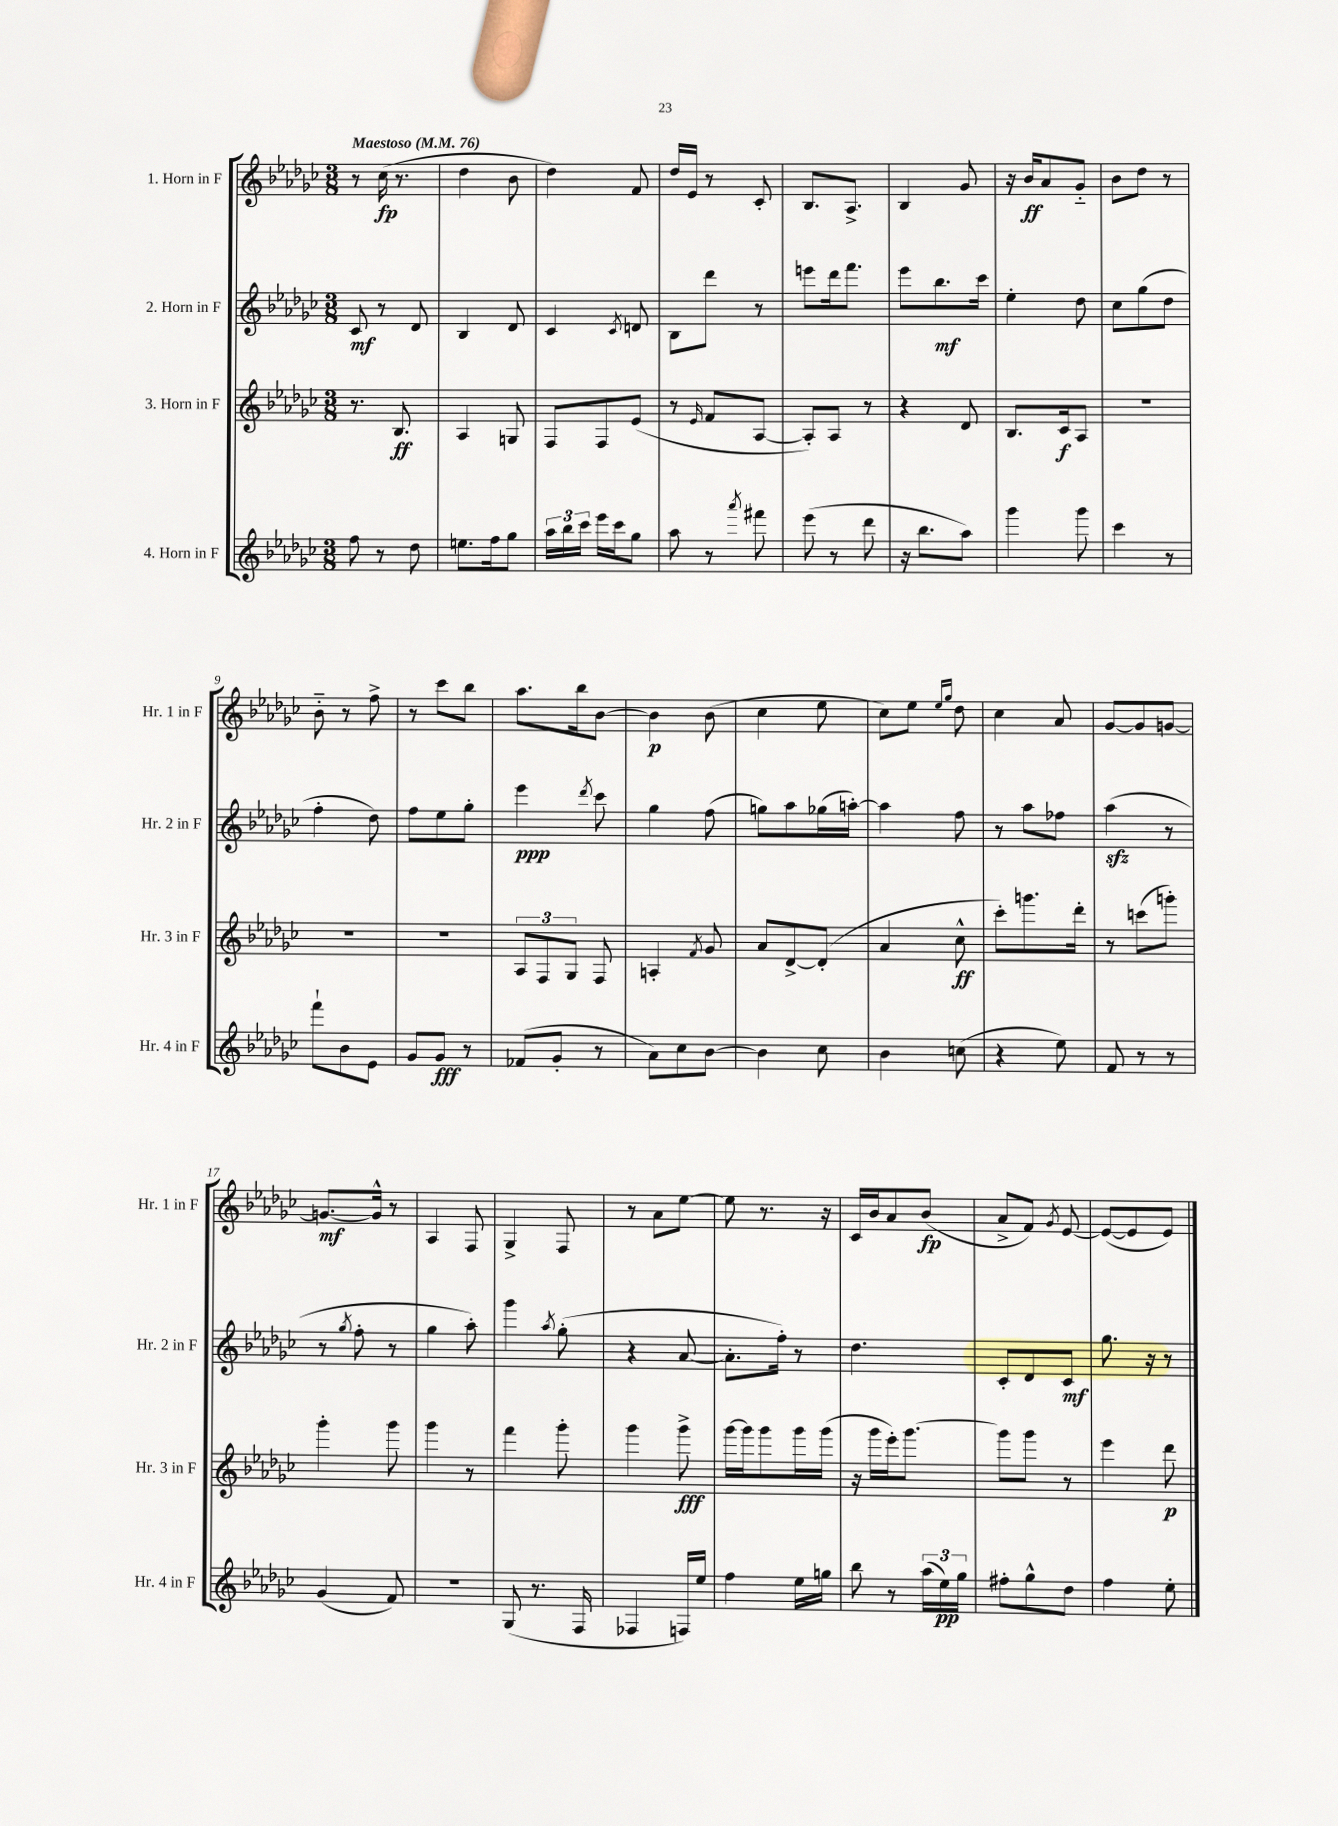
<<
\new StaffGroup <<
\new Staff = "s0" \with { instrumentName = "1. Horn in F" shortInstrumentName = "Hr. 1 in F" } {
    \clef treble \key ges \major \numericTimeSignature \time 3/8 \tempo "Maestoso" 4 = 76
    \autoBeamOff r8 ces''16\fp( r8. |
    des''4 bes'8 |
    des''4) f'8 |
    des''16[ ees'16] r8 ces'8-. |
    bes8.[ aes8.]-> |
    bes4 ges'8 |
    r16 bes'16[\ff aes'8 ges'8]-_ |
    bes'8[ des''8] r8 |
    bes'8-_ r8 f''8-> |
    r8 ces'''8[ bes''8] |
    aes''8.[ bes''16 bes'8]~ |
    bes'4\p bes'8( |
    ces''4 ees''8 |
    ces''8[) ees''8] \grace { ees''16[ ges''16] } des''8 |
    ces''4 aes'8 |
    ges'8[~ ges'8 g'8]~ |
    g'8.[~\mf g'16]-^ r8 |
    aes4 f8 |
    ges4-> f8 |
    r8 aes'8[ ees''8]~ |
    ees''8 r8. r16 |
    ces'16[ bes'16 aes'8 bes'8]\fp( |
    aes'8[-> f'8]) \acciaccatura { ges'8 } ees'8~ |
    ees'8[~( ees'8 ees'8]) \bar "|." |
}
\new Staff = "s1" \with { instrumentName = "2. Horn in F" shortInstrumentName = "Hr. 2 in F" } {
    \clef treble \key ges \major \numericTimeSignature \time 3/8
    \autoBeamOff ces'8\mf r8 des'8 |
    bes4 des'8 |
    ces'4 \acciaccatura { ces'8 } d'8 |
    bes8[ des'''8] r8 |
    e'''8[ des'''16 f'''8.] |
    ees'''8[ bes''8.\mf ces'''16] |
    ees''4-. des''8 |
    ces''8[ ges''8( des''8] |
    f''4-. des''8) |
    f''8[ ees''8 ges''8]-. |
    ees'''4\ppp \acciaccatura { des'''8 } ces'''8 |
    ges''4 f''8( |
    g''8[) aes''8 ges''16( a''16]~-.) |
    a''4 f''8 |
    r8 aes''8[ fes''8] |
    aes''4\sfz( r8 |
    r8 \acciaccatura { ges''8 } f''8-. r8 |
    ges''4 aes''8-.) |
    ges'''4 \acciaccatura { aes''8 } ges''8-.( |
    r4 aes'8~ |
    aes'8.[-. f''16]-.) r8 |
    des''4. |
    ces'8[-. des'8 ces'8]\mf |
    ges''8. r16 r8 \bar "|." |
}
\new Staff = "s2" \with { instrumentName = "3. Horn in F" shortInstrumentName = "Hr. 3 in F" } {
    \clef treble \key ges \major \numericTimeSignature \time 3/8
    \autoBeamOff r8. bes8.\ff |
    aes4 g8 |
    f8[ f8 ees'8]( |
    r8 \grace { ees'16 } f'8[ aes8]~ |
    aes8[-.) aes8] r8 |
    r4 des'8 |
    bes8.[ ces'16\f aes8] |
    R4. |
    R4. |
    R4. |
    \tuplet 3/2 { aes8[ f8 ges8] } f8 |
    a4-. \acciaccatura { f'8 } ges'8 |
    aes'8[ des'8~-> des'8]-.( |
    aes'4 ces''8-^\ff |
    ces'''8[-.) g'''8. des'''16]-. |
    r8 c'''8[( g'''8]-.) |
    ges'''4-. ges'''8 |
    ges'''4 r8 |
    f'''4 ges'''8-. |
    ges'''4 ges'''8->\fff |
    ges'''16[~ ges'''16 ges'''8 ges'''16 ges'''16]( |
    r16 ges'''16[ ees'''16-.) ges'''8.]~ |
    ges'''8[ ges'''8] r8 |
    ees'''4 des'''8\p \bar "|." |
}
\new Staff = "s3" \with { instrumentName = "4. Horn in F" shortInstrumentName = "Hr. 4 in F" } {
    \clef treble \key ges \major \numericTimeSignature \time 3/8
    \autoBeamOff f''8 r8 des''8 |
    e''8.[ f''16 ges''8] |
    \tuplet 3/2 { aes''16[ bes''16 ces'''16] } ees'''16[ ces'''16 ges''8] |
    aes''8 r8 \acciaccatura { aes'''8 } fis'''8 |
    ees'''8( r8 des'''8 |
    r16 bes''8.[ aes''8]) |
    ges'''4 ges'''8 |
    ces'''4 r8 |
    f'''8[-! bes'8 ees'8] |
    ges'8[ ges'8]\fff r8 |
    fes'8[( ges'8]-. r8 |
    aes'8[) ces''8 bes'8]~ |
    bes'4 ces''8 |
    bes'4 c''8( |
    r4 ees''8) |
    f'8 r8 r8 |
    ges'4( f'8) |
    R4. |
    ges8( r8. f16 |
    fes4 f16[) ees''16] |
    f''4 ees''16[ g''16] |
    bes''8 r8 \tuplet 3/2 { aes''16[( ees''16\pp) ges''16] } |
    fis''8[-. ges''8-^ des''8] |
    f''4 ees''8-. \bar "|." |
}
>>
>>
